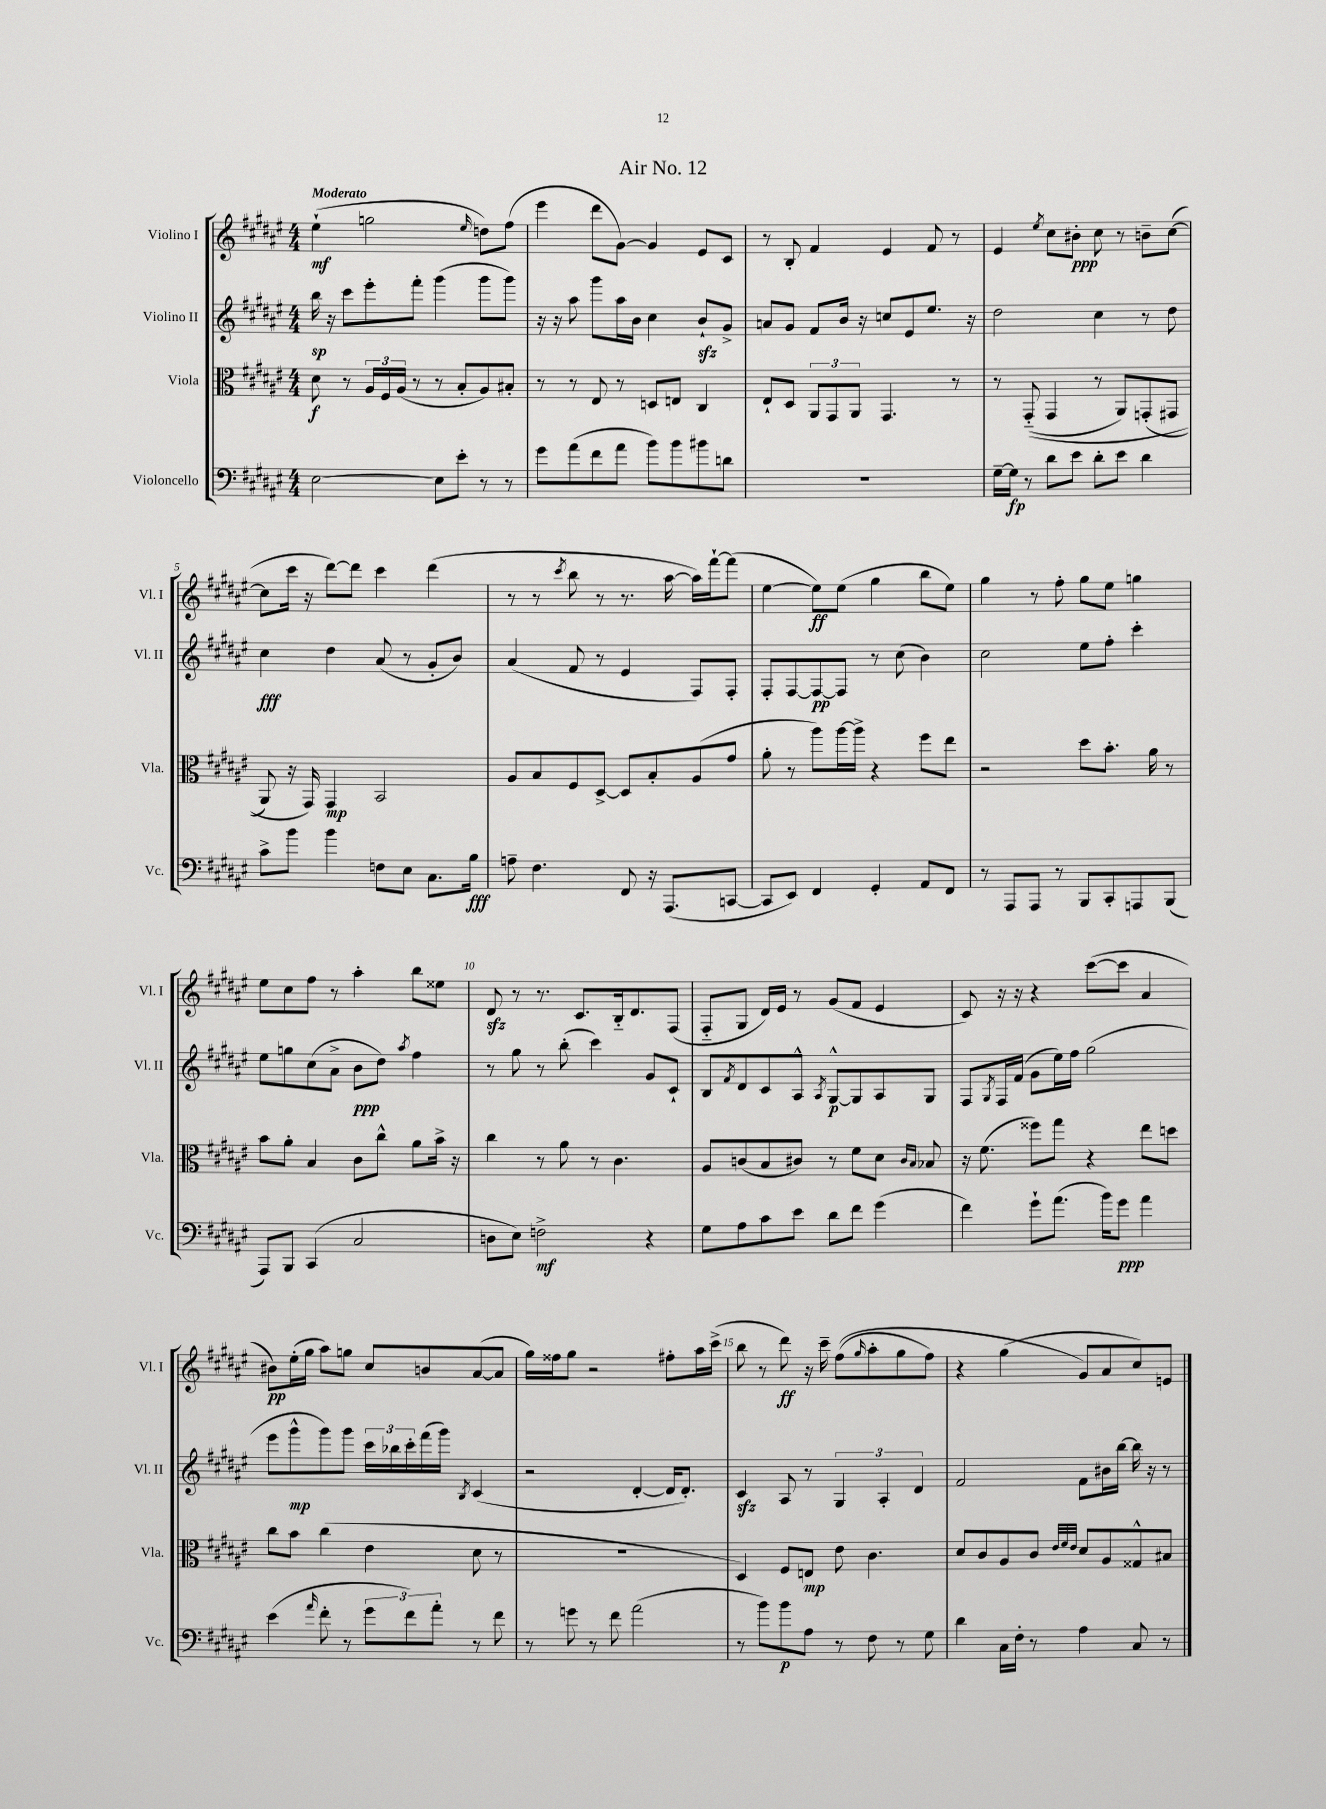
\header { title = "Air No. 12" }
<<
\new StaffGroup <<
\new Staff = "s0" \with { instrumentName = "Violino I" shortInstrumentName = "Vl. I" } {
    \clef treble \key fis \major \numericTimeSignature \time 4/4 \tempo "Moderato"
    eis''4-!\mf( g''2 \grace { eis''16 } d''8) fis''8( |
    eis'''4 dis'''8 gis'8~) gis'4 eis'8 cis'8 |
    r8 b8-. fis'4 eis'4 fis'8 r8 |
    eis'4 \acciaccatura { eis''8 } cis''8 bis'8-.\ppp cis''8 r8 b'8-- cis''8~( |
    cis''8 cis'''16 r16 dis'''8~) dis'''8 cis'''4 dis'''4( |
    r8 r8 \acciaccatura { cis'''8 } b''8 r8 r8. ais''16~ ais''16) fis'''16~-! fis'''8( |
    eis''4~ eis''8\ff) eis''8( gis''4 b''8 eis''8) |
    gis''4 r8 fis''8-. gis''8 eis''8 g''4 |
    eis''8 cis''8 fis''8 r8 ais''4-. b''8 eisis''8 |
    dis'8\sfz r8 r8. cis'8. b16-_ dis'8. fis8( |
    fis8-_ gis8 dis'16) eis'16 r8 gis'8( fis'8 eis'4 |
    cis'8) r16 r16 r4 cis'''8~( cis'''8 ais'4 |
    bis'8\pp) eis''16-.( gis''16 ais''8) g''8 cis''8 b'8 ais'8~( ais'8 |
    gis''16) fisis''16 gis''8 r2 fis''8-. ais''16 cis'''16->( |
    b''8 r8 dis'''8\ff) r16 cis'''16-- fis''8(\( \grace { gis''16 } ais''8-. gis''8 fis''8) |
    r4 gis''4( gis'8\) ais'8 cis''8) e'8 \bar "|." |
}
\new Staff = "s1" \with { instrumentName = "Violino II" shortInstrumentName = "Vl. II" } {
    \clef treble \key fis \major \numericTimeSignature \time 4/4
    b''16\sp r16 cis'''8 eis'''8-. fis'''8-. gis'''4( gis'''8 gis'''8) |
    r16 r16 ais''8 gis'''8 ais''16 b'16 cis''4 b'8-!\sfz gis'8-> |
    a'8 gis'8 fis'8 b'16 r16 c''8 eis'8 eis''8. r16 |
    dis''2 cis''4 r8 dis''8 |
    cis''4\fff dis''4 ais'8( r8 gis'8-. b'8) |
    ais'4( fis'8 r8 eis'4 fis8) fis8-. |
    fis8-. fis8~ fis8~\pp fis8 r8 cis''8( b'4) |
    cis''2 eis''8 fis''8-. cis'''4-. |
    eis''8 g''8 cis''8( ais'8-> b'8\ppp dis''8) \acciaccatura { ais''8 } fis''4 |
    r8 gis''8 r8 b''8-.( cis'''4) gis'8 cis'8-! |
    b8 \acciaccatura { fis'8 } dis'8 cis'8 ais8-^ \acciaccatura { ais8 } gis8~-^\p gis8 ais8 gis8 |
    fis8 \acciaccatura { gis8 } fis16 fis'16( gis'8 eis''16) fis''16 gis''2( |
    eis'''8 gis'''8-^\mp gis'''8) gis'''8 \tuplet 3/2 { cis'''16 bes''16 cis'''16-. } fis'''16( gis'''16) \acciaccatura { b8 } cis'4( |
    r2 dis'4~-. dis'16 dis'8.-.) |
    cis'4\sfz ais8 r8 \tuplet 3/2 { gis4 ais4-. dis'4 } |
    fis'2 fis'8 bis'16 b''16~ b''16 r16 r8 \bar "|." |
}
\new Staff = "s2" \with { instrumentName = "Viola" shortInstrumentName = "Vla." } {
    \clef alto \key fis \major \numericTimeSignature \time 4/4
    dis'8\f r8 \tuplet 3/2 { ais16 fis16 ais16( } r8 r8 b8-. ais8) bis8-. |
    r8 r8 eis8 r8 d8 e8 cis4 |
    eis8-! dis8 \tuplet 3/2 { ais,8 gis,8 ais,8 } gis,4. r8 |
    r8 gis,8-_(\( gis,4 r8 ais,8) g,8-.( gis,8 |
    ais,8\) r16 gis,16) gis,4\mp b,2 |
    ais8 b8 fis8 dis8~-> dis8 b8-. ais8( gis'8 |
    ais'8-. r8 ais''8) ais''16~ ais''16-> r4 fis''8 eis''8 |
    r2 dis''8 b'8.-. ais'16 r8 |
    b'8 ais'8-. b4 cis'8 cis''8-^ ais'8 b'16-> r16 |
    cis''4 r8 ais'8 r8 cis'4. |
    ais8 c'8( b8 cis'8) r8 fis'8 dis'8 \grace { cis'16 b16 } bes8 |
    r16 fis'8.( fisis''8) gis''8 r4 eis''8 d''8 |
    cis''8 b'8 cis''4( eis'4 dis'8 r8 |
    R1 |
    dis4) fis8 e8\mp eis'8 cis'4. |
    dis'8 cis'8 ais8 cis'8 \grace { eis'32 fis'32 eis'32 } dis'8 ais8 gisis8-^ bis8 \bar "|." |
}
\new Staff = "s3" \with { instrumentName = "Violoncello" shortInstrumentName = "Vc." } {
    \clef bass \key fis \major \numericTimeSignature \time 4/4
    eis2~ eis8 eis'8-. r8 r8 |
    gis'8 ais'8( fis'8 ais'8 b'8) b'8 bis'8 d'8 |
    R1 |
    gis16~-- gis16\fp r8 dis'8 eis'8 dis'8-. eis'8 dis'4 |
    cis'8-> b'8 b'4 f8 eis8 cis8. b16\fff |
    a8-- fis4. fis,8 r16 ais,,8.( c,8~ |
    c,8 eis,8) fis,4 gis,4-. ais,8 fis,8 |
    r8 ais,,8 ais,,8 r8 b,,8 cis,8-. a,,8 b,,8( |
    ais,,8) b,,8 cis,4( cis2 |
    d8 eis8) f2->\mf r4 |
    gis8 ais8 cis'8 eis'8 dis'8 fis'8 gis'4( |
    fis'4) gis'8-! ais'8.( b'16) gis'8\ppp ais'4 |
    eis'4( \grace { ais'16 } fis'8-. r8 \tuplet 3/2 { gis'8 fis'8) ais'8-. } r8 fis'8 |
    r8 g'8 r8 fis'8 ais'2( |
    r8 b'8) b'8\p ais8 r8 fis8 r8 gis8 |
    dis'4 cis16 fis16-. r8 ais4 cis8 r8 \bar "|." |
}
>>
>>
\layout { \context { \Score \override BarNumber.break-visibility = ##(#f #t #t) barNumberVisibility = #(every-nth-bar-number-visible 5) } }
